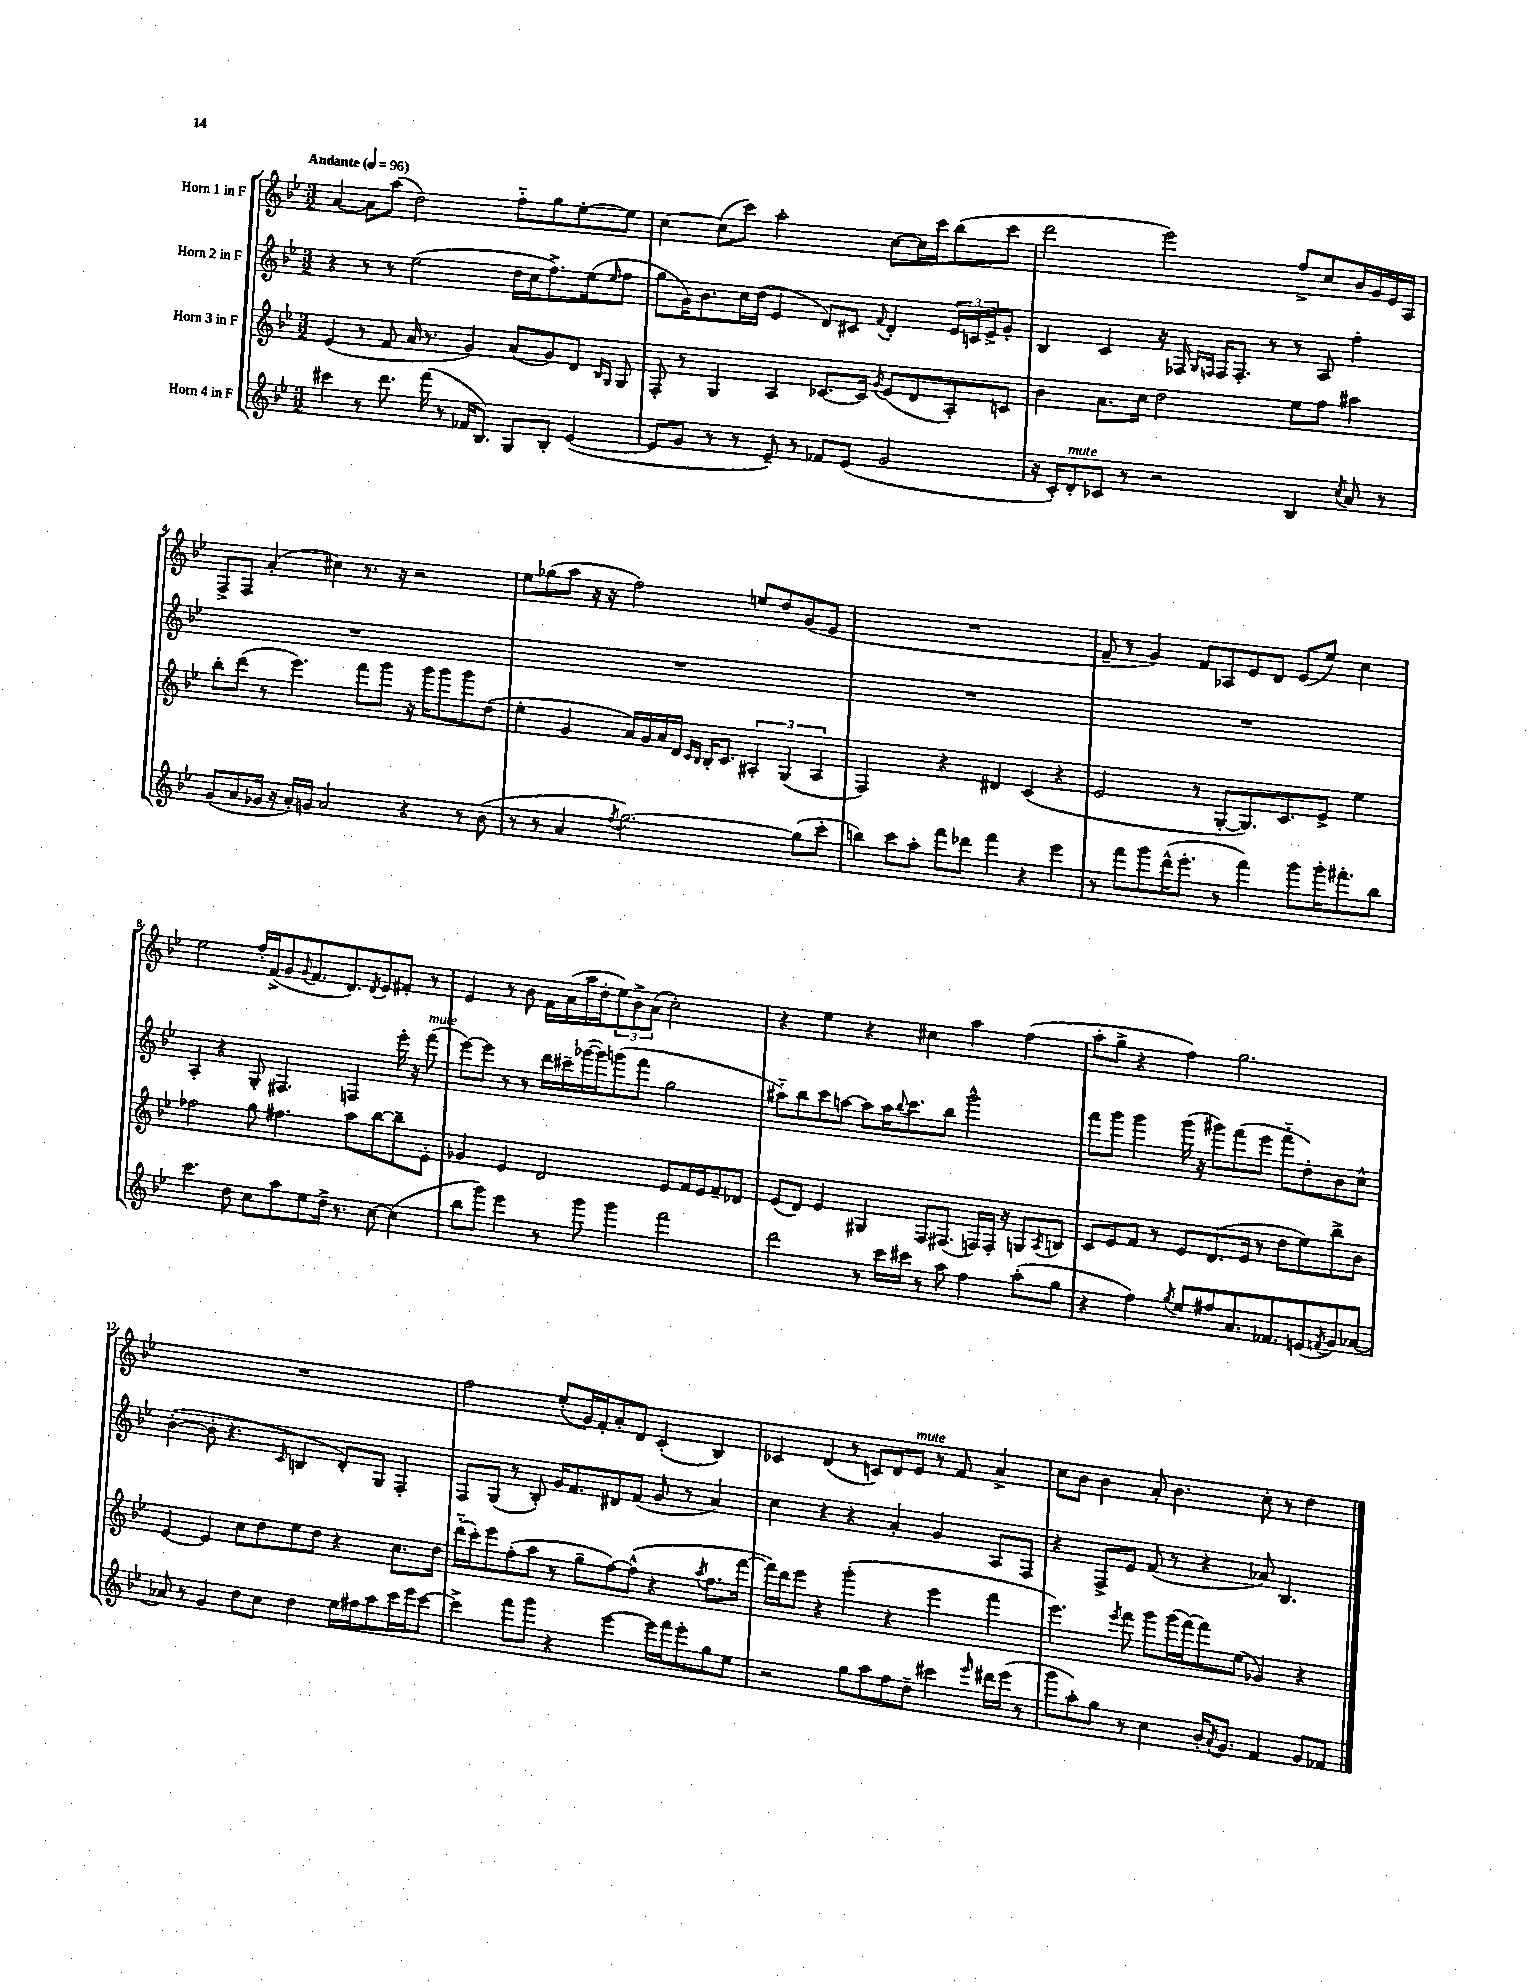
<<
\new StaffGroup <<
\new Staff = "s0" \with { instrumentName = "Horn 1 in F" } {
    \clef treble \key bes \major \numericTimeSignature \time 3/2 \tempo "Andante" 4 = 96
    a'4~ a'8 a''8( d''2) f''8-_ g''8 ees''8~-. ees''8 |
    c''4~ c''8( c'''8) a''2-. c''8~ c''16 c'''16 bes''8( c'''8 |
    d'''2 ees'''2) f''8-> c''8 bes'16 g'16 ees'16 a16 |
    f8-> f8 a'4-.( cis''4) r8. r16 r2 |
    ees''8 ges''8( a''8 r16 r16 f''2) e''8 d''8 g'8( ees'8 |
    R1. |
    f'8-- r8 g'4) f'8 aes8 ees'8 d'8 ees'8( ees''8) c''4 |
    ees''2 f''16-. f'16->( g'8 \appoggiatura { g'8 } f'8. d'8.) \acciaccatura { d'8 } ees'8 fis'8-. r8 |
    ees'4 r8 bes'8 f'16 a'16( a''16 d''16-. \tuplet 3/2 { ees''8) bes'8-> a'8( } c''2-.) |
    r4 ees''4 r4 cis''4 a''4 f''4( |
    a''8-. g''8-> r4 f''4) g''2. |
    R1. |
    f''2 ees''8-.( g'16) f'16-. a'8-. d'8 c'4-.( bes4) |
    ces'4 d'4( r8 c'8) d'8 ees'8^\markup { \italic "mute" } r8 f'8 a'4-> |
    c''8 bes'8 bes'4 a'8-. bes'4. c''8-. r8 d''4 \bar "|." |
}
\new Staff = "s1" \with { instrumentName = "Horn 2 in F" } {
    \clef treble \key bes \major \numericTimeSignature \time 3/2
    r4 r8 r8 ees''2( d''16 c''16 f''8.->) ees''16( \grace { ees''16 } f''8 |
    g''8 g'16) bes'8. c''16 d''16( ees'4 d'8) cis'8 \appoggiatura { f'8 } d'4-. \tuplet 3/2 { ees'16 c'16 ees'16-> } g'8-. |
    bes4 c'4 r16 fes16 \grace { g16 f16 } f16 f8.-. r8 r8 a8 f''4-. |
    R1. |
    R1. |
    R1. |
    R1. |
    a4-. r4 g8-. fis4. f4 ees'''16-. r16 f'''8^\markup { \italic "mute" }( |
    ees'''8~) ees'''8 r8 r8 d'''16 cis'''16-- ges'''16~( ges'''16) g'''8( f'''8 g''2 |
    ais''8-_) bes''8 c'''8 a''8~ a''8 a''16 \appoggiatura { bes''8 } c'''8. bes''8 g'''2-^ |
    f'''8 g'''8 g'''4 g'''16( r16 gis'''8) f'''8( ees'''8 f'''8-_ d''8-.) bes'8 c''8-^ |
    bes'4~-.( bes'8-. r4. \grace { c'16 } b4 d'8-.) g8 f4-. |
    f8 g8( r8 bes8-.) g'16 f'8. dis'8 f'8( g'8 r8 a'4) |
    c''4 r4 r4 a'4-. g'4 a8 f8 |
    r4 f8-> ees'8 f'8( r8 r4 aes'8) bes4. \bar "|." |
}
\new Staff = "s2" \with { instrumentName = "Horn 3 in F" } {
    \clef treble \key bes \major \numericTimeSignature \time 3/2
    ees'4( r8 f'8 a'16 r8. g'4) a'8( g'8) d'8 \grace { bes16 g16 } g8 |
    f8-. r8 g4 a4 ces'8.~ ces'16 \acciaccatura { g'8 } ees'8( d'8 a8-.) c'8 |
    bes'4 a'8. c''16 d''2 ees''8 f''8 ais''4 |
    bes''8-. d'''8( r8 ees'''4.) f'''8 g'''8 r16 g'''16 g'''8 g'''8 d''8( |
    ees''4-. g'4 a'16) g'16 a'16 d'16 \grace { c'16 bes16 } bes16-. c'8. \tuplet 3/2 { ais4-. g4( ais4 } |
    f2) r4 dis'4 c'4( r4 |
    ees'2 r8 g8~-. g8.) c'8. ees'8-> ees''4 |
    fes''2 g''8 fis''4. a''8 bes''8~ bes''8-- ees'8-. |
    ges'4 ees'4 d'2 ees'8 f'16 ees'16 f'8-- des'8 |
    ees'8( d'8) ees'4 gis4 f8 fis8.( f16) f16-. r16 g8 \acciaccatura { a8 } b8 |
    c'8 ees'8 f'8 r8 ees'8 d'8.( ees'16 r8 d''8 ees''8) bes''8-> bes'8 |
    ees'4~ ees'4 c''8 d''8 ees''8 d''8 r4 c''8. d''16 |
    d'''16-_( c'''16-.) ees'''8 f''8-.( a''8 r8 g''8-- f''8~) f''8-^( r4 \acciaccatura { a''8 } f''8. f'''16~ |
    f'''16) d'''16 ees'''8 r4 g'''4-.( r4 ees'''4 f'''4 |
    ees'''4.) \acciaccatura { ees'''8 } f'''8 g'''8 g'''16( f'''16~) f'''8 ees''8( ges'4) r4 \bar "|." |
}
\new Staff = "s3" \with { instrumentName = "Horn 4 in F" } {
    \clef treble \key bes \major \numericTimeSignature \time 3/2
    cis'''4 r8 d'''8. f'''16( r8 fes'16 bes8.) g8 bes8-. ees'4~( |
    ees'8 g'8 r8 r8 ees'8--) r8 fes'8 ees'8( g'2 |
    r16 c'16-.) d'8-.^\markup { \italic "mute" } ces'8 r8 r2 bes4 \acciaccatura { c''8 } a'8 r8 |
    g'8( a'8 ges'16 r16 a'16-.) g'16 a'2 r4 r8 bes'8( |
    r8 r8 a'4 \acciaccatura { f''8 } g''2.~) g''8( c'''8-. |
    b''4) c'''8 a''8-. f'''8 des'''8 f'''4 r4 ees'''4 |
    r8 f'''8 g'''8 d'''16-^( ees'''8.-. r8 f'''4) g'''8 g'''16-. fis'''8.-. bes''8 |
    c'''4. d''8 c''8 a''8 ees''8 d''16-> r8. c''8~ c''4( |
    bes''8 g'''8) ees'''4 r8 g'''8 g'''4 f'''2 |
    d'''2 r8 c'''16 cis'''16 r8 a''8 f''4 a''8-.( g''8 |
    r4 f''4) \acciaccatura { g''8 } ees''8 fis''8 a'8. fes'8. e'8( \acciaccatura { f'8 } g'8) aes'8~ |
    aes'8 r8 g'4 d''8 c''8 d''4 ees''16 fis''16 a''8 c'''16 ees'''16 c'''8~ |
    c'''4-> f'''8 g'''8 r4 ees'''4~ ees'''16 f'''16 ees'''8-. g''8 ees''8 |
    r2 g''8 a''8 f''8 d''8-- cis'''4 \grace { ees'''16 } dis'''16 ees'''16( r8 |
    g'''8 a''8-.) g''8 r8 c''4 bes'16-. \acciaccatura { a'8 } g'8. f'4 g'8 fes'8 \bar "|." |
}
>>
>>
